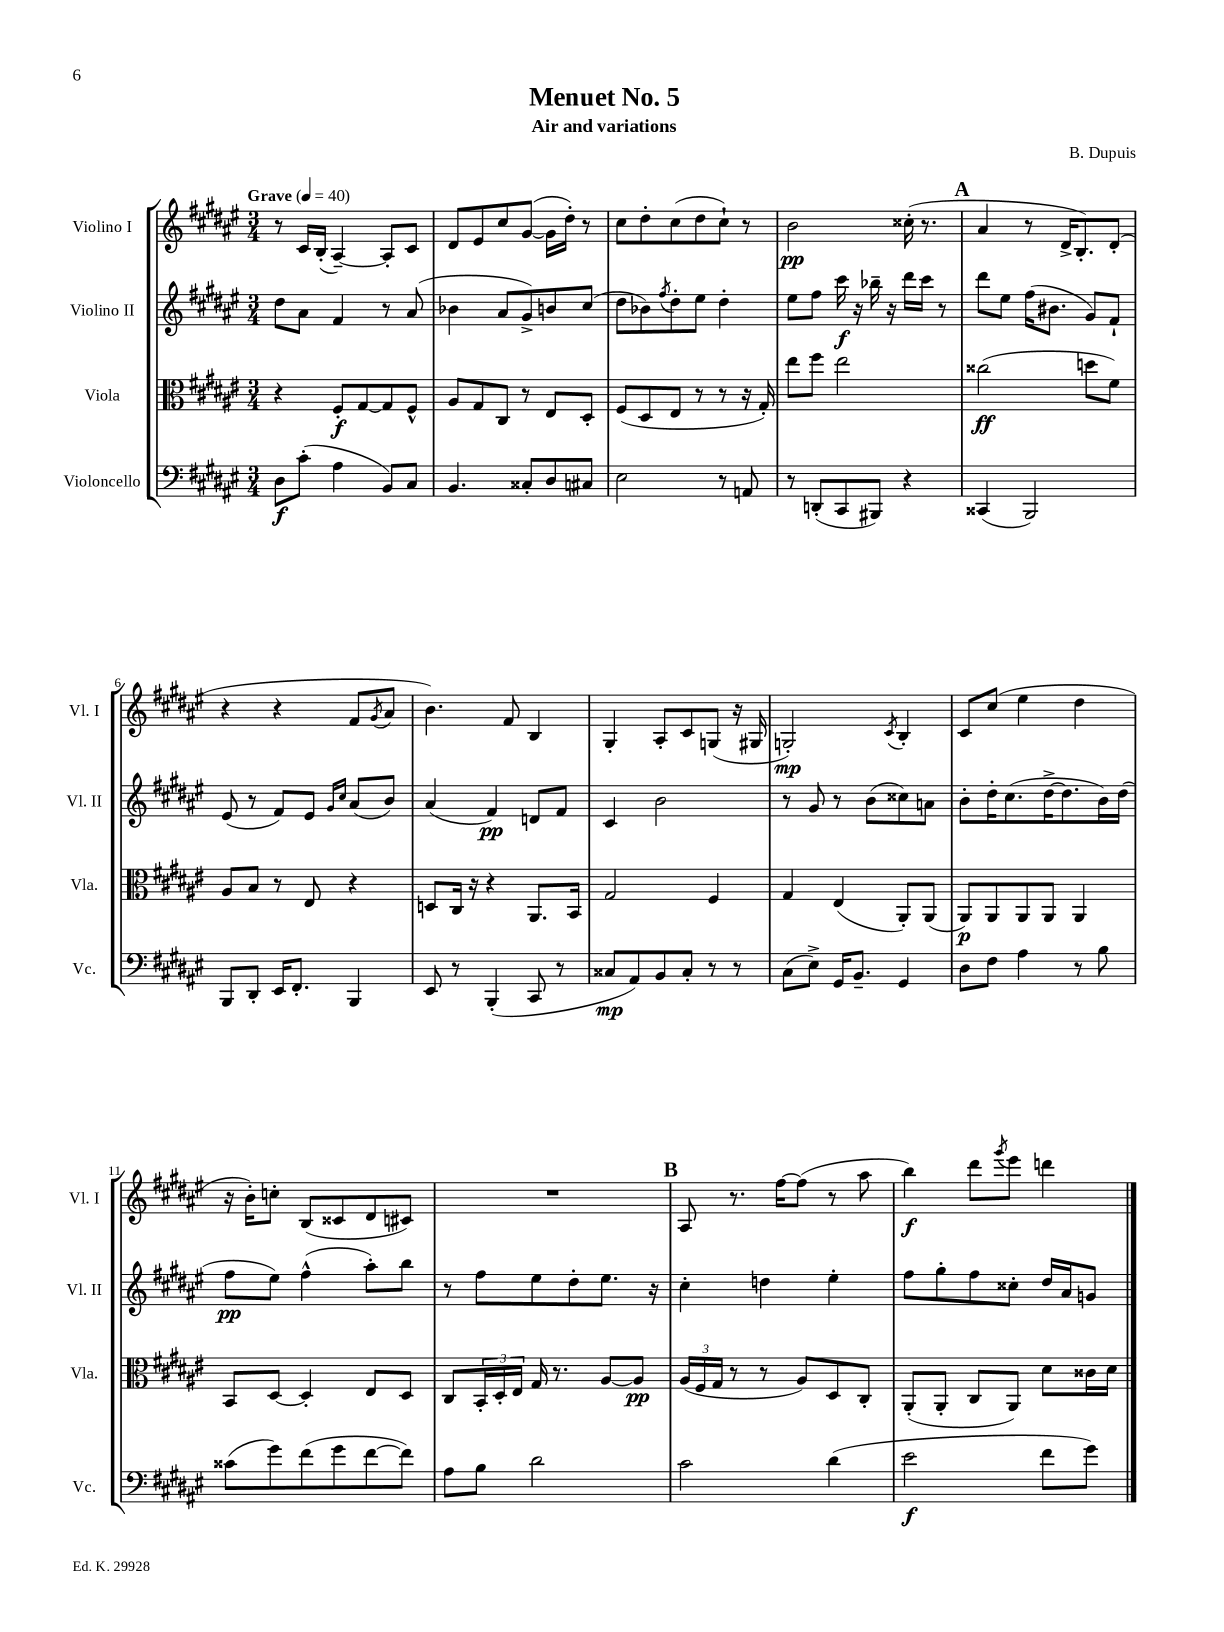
\header { title = "Menuet No. 5" composer = "B. Dupuis" subtitle = "Air and variations" }
<<
\new StaffGroup <<
\new Staff = "s0" \with { instrumentName = "Violino I" shortInstrumentName = "Vl. I" } {
    \clef treble \key fis \major \numericTimeSignature \time 3/4 \tempo "Grave" 4 = 40
    r8 cis'16 b16-.( ais4~--) ais8-. cis'8 |
    dis'8 eis'8 cis''8 gis'8~( gis'16 dis''16-.) r8 |
    cis''8 dis''8-. cis''8( dis''8 cis''8-!) r8 |
    b'2\pp cisis''16-.( r8. |
    \mark \markup { \bold "A" } ais'4 r8 dis'16-> b8.-.) dis'8-.( |
    r4 r4 fis'8 \acciaccatura { gis'8 } ais'8 |
    b'4.) fis'8 b4 |
    gis4-. ais8-. cis'8 g8( r16 gis16 |
    g2-.\mp) \acciaccatura { cis'8 } b4-. |
    cis'8 cis''8( eis''4 dis''4 |
    r16 b'16-.) c''8-. b8( cisis'8 dis'8 cis'8) |
    R2. |
    \mark \markup { \bold "B" } ais8 r8. fis''16~ fis''8( r8 ais''8 |
    b''4\f) dis'''8 \acciaccatura { gis'''8 } eis'''8 d'''4 \bar "|." |
}
\new Staff = "s1" \with { instrumentName = "Violino II" shortInstrumentName = "Vl. II" } {
    \clef treble \key fis \major \numericTimeSignature \time 3/4
    dis''8 ais'8 fis'4 r8 ais'8( |
    bes'4 ais'8 gis'8->) b'8 cis''8( |
    dis''8 bes'8) \acciaccatura { fis''8 } dis''8-. eis''8 dis''4-. |
    eis''8 fis''8 cis'''16\f r16 bes''16-- r16 dis'''16 cis'''16 r8 |
    \mark \markup { \bold "A" } dis'''8 eis''8 fis''16( bis'8. gis'8) fis'8-! |
    eis'8( r8 fis'8) eis'8 \grace { gis'16 cis''16 } ais'8( b'8) |
    ais'4( fis'4\pp) d'8 fis'8 |
    cis'4 b'2 |
    r8 gis'8 r8 b'8( cisis''8) a'8 |
    b'8-. dis''16-. cis''8.( dis''16~-> dis''8. b'16) dis''16( |
    fis''8\pp eis''8) fis''4-^( ais''8-.) b''8 |
    r8 fis''8 eis''8 dis''8-. eis''8. r16 |
    \mark \markup { \bold "B" } cis''4-. d''4 eis''4-. |
    fis''8 gis''8-. fis''8 cisis''8-. dis''16 ais'16 g'8 \bar "|." |
}
\new Staff = "s2" \with { instrumentName = "Viola" shortInstrumentName = "Vla." } {
    \clef alto \key fis \major \numericTimeSignature \time 3/4
    r4 fis8-.\f gis8~ gis8 fis8-^ |
    ais8 gis8 cis8 r8 eis8 dis8-. |
    fis8( dis8 eis8 r8 r8 r16 gis16-.) |
    eis''8 fis''8 eis''2 |
    \mark \markup { \bold "A" } cisis''2\ff( d''8 fis'8) |
    ais8 b8 r8 eis8 r4 |
    d8 cis16 r16 r4 ais,8. b,16 |
    gis2 fis4 |
    gis4 eis4( ais,8-.) ais,8( |
    ais,8\p) ais,8 ais,8 ais,8 ais,4 |
    b,8 dis8~ dis4-. eis8 dis8 |
    cis8 \tuplet 3/2 { b,16-. dis16-. eis16 } gis16 r8. ais8~ ais8\pp |
    \mark \markup { \bold "B" } \tuplet 3/2 { ais16( fis16 gis16 } r8 r8 ais8) dis8 cis8-. |
    ais,8-.( ais,8-. cis8 ais,8) dis'8 cisis'16 dis'16 \bar "|." |
}
\new Staff = "s3" \with { instrumentName = "Violoncello" shortInstrumentName = "Vc." } {
    \clef bass \key fis \major \numericTimeSignature \time 3/4
    dis8\f cis'8-.( ais4 b,8) cis8 |
    b,4. cisis8-. dis8 cis8 |
    eis2 r8 a,8 |
    r8 d,8-.( cis,8 bis,,8) r4 |
    \mark \markup { \bold "A" } cisis,4( b,,2) |
    b,,8 dis,8-. eis,16 fis,8.-. b,,4 |
    eis,8 r8 b,,4-.( cis,8 r8 |
    cisis8\mp ais,8) b,8 cisis8-. r8 r8 |
    cis8( eis8->) gis,16 b,8.-- gis,4 |
    dis8 fis8 ais4 r8 b8 |
    cisis'8( gis'8) fis'8( gis'8 fis'8~ fis'8) |
    ais8 b8 dis'2 |
    \mark \markup { \bold "B" } cis'2 dis'4( |
    eis'2\f fis'8 gis'8) \bar "|." |
}
>>
>>
